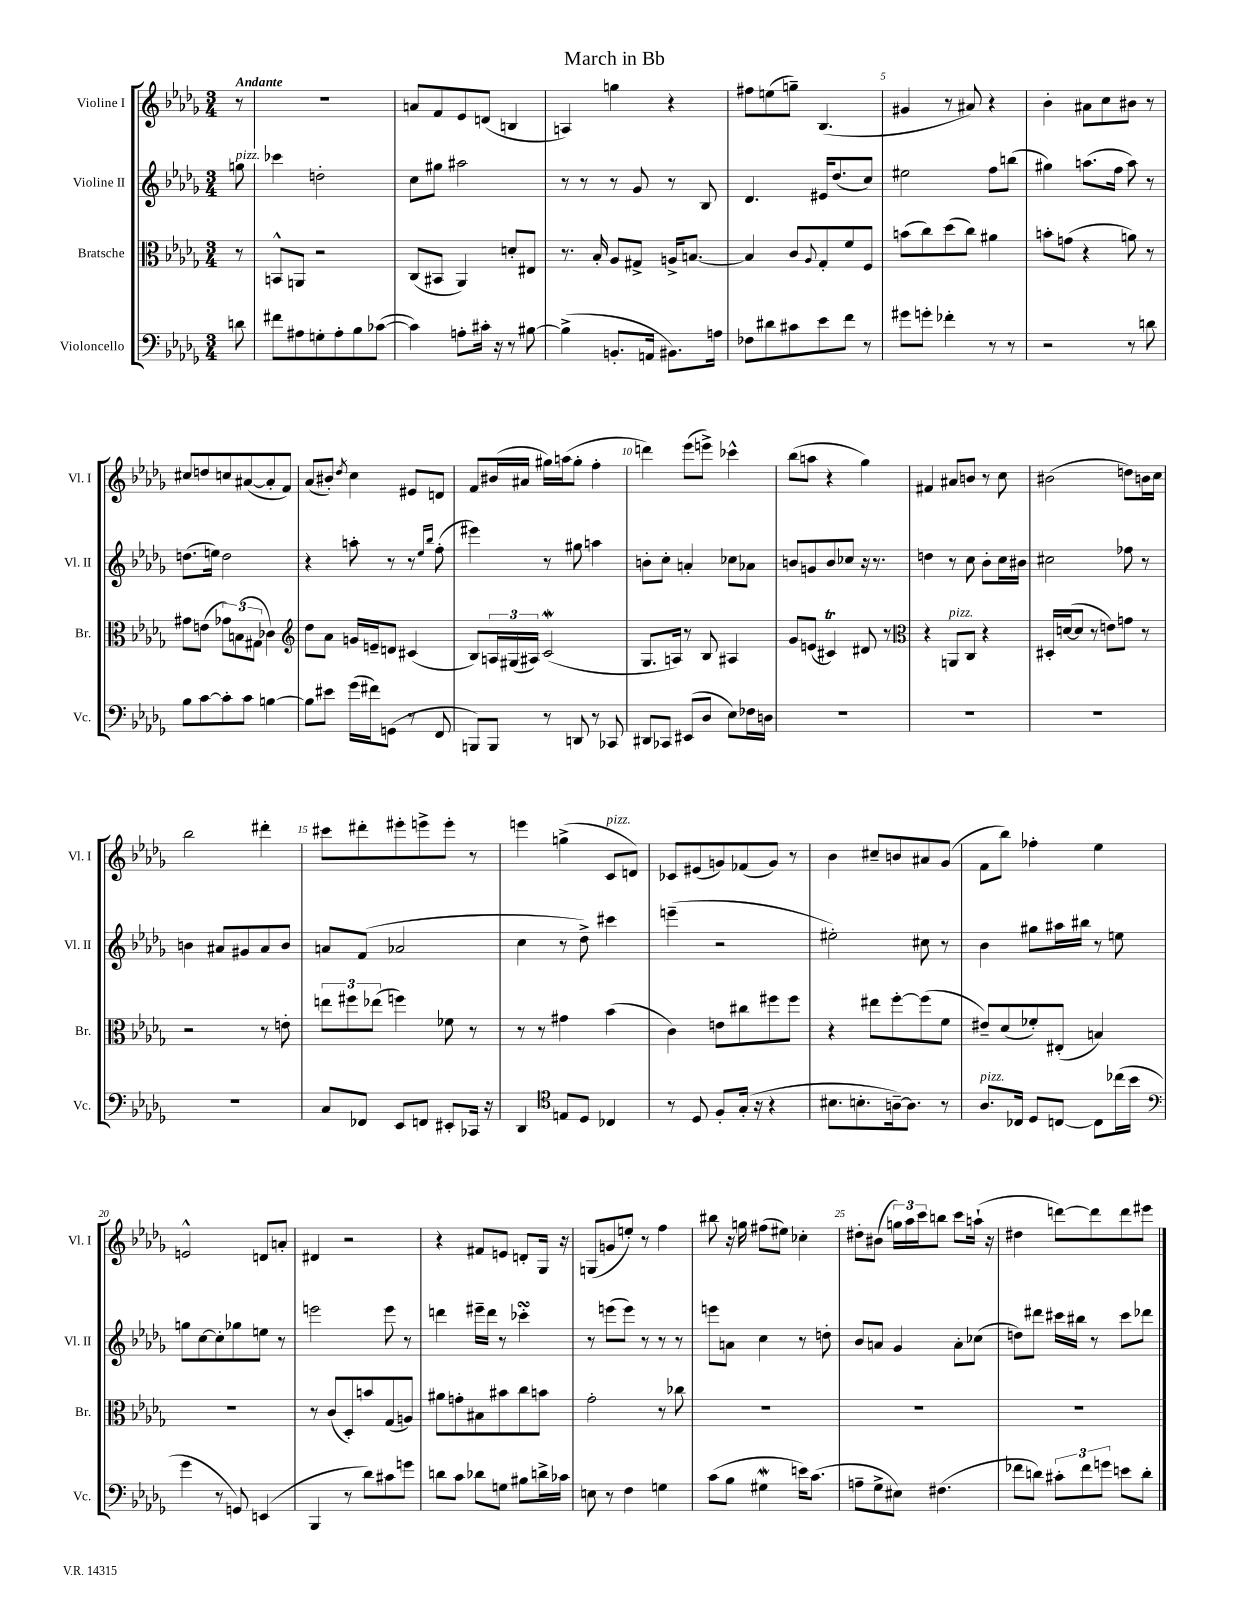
\header { title = "March in Bb" }
<<
\new StaffGroup <<
\new Staff = "s0" \with { instrumentName = "Violine I" shortInstrumentName = "Vl. I" } {
    \clef treble \key des \major \numericTimeSignature \time 3/4 \partial 8 \tempo "Andante"
    r8 |
    R2. |
    a'8 f'8 ees'8 d'8( b4 |
    a4) g''4 r4 |
    fis''8 e''8( g''8--) bes4.( |
    gis'4 r8 ais'8) r4 |
    bes'4-. ais'8 c''8 bis'8 r8 |
    cis''8 d''8 c''8 ais'8~( ais'8-. f'8) |
    aes'8( bis'8-.) \acciaccatura { des''8 } c''4 eis'8 d'8 |
    f'8 bis'16( ais'16 gis''16) a''16( gis''8-. f''4-. |
    d'''4) ees'''8( e'''8->) ces'''4-^ |
    bes''8( a''8 r4 ges''4) |
    fis'4 ais'8 b'8 r8 c''8 |
    bis'2( d''8) b'16 c''16 |
    bes''2 dis'''4-. |
    cis'''8 dis'''8-. eis'''8-. e'''8-> e'''8-. r8 |
    e'''4 g''4->( c'8^\markup { \italic "pizz." } d'8) |
    ces'8 eis'8( g'8) fes'8( g'8) r8 |
    bes'4 cis''8-- b'8 ais'8 ges'8( |
    f'8 bes''8) fes''4-. ees''4 |
    e'2-^ d'8 a'8-. |
    dis'4 r2 |
    r4 fis'8 e'8 d'8-. ges16 r16 |
    g8( g'8 e''8-.) r8 f''4 |
    bis''8 r16 g''16 fis''8( eis''8) ces''4-. |
    dis''8-. bis'8( \tuplet 3/2 { g''16) aes''16 c'''16 } b''8 c'''8 a''16-!( r16 |
    dis''4 d'''8~) d'''8 d'''8 eis'''8 \bar "|." |
}
\new Staff = "s1" \with { instrumentName = "Violine II" shortInstrumentName = "Vl. II" } {
    \clef treble \key des \major \numericTimeSignature \time 3/4 \partial 8
    g''8^\markup { \italic "pizz." } |
    ces'''4 d''2-. |
    c''8 gis''8 ais''2 |
    r8 r8 r8 ges'8 r8 bes8 |
    des'4. eis'16 des''8.( c''8) |
    eis''2 f''8 b''8( |
    gis''4) a''8.( f''16 a''8) r8 |
    d''8.( e''16) d''2 |
    r4 a''8-. r8 r8 \grace { ees''16 bes''16 } f''8-.( |
    eis'''4) r8 gis''8 a''4 |
    b'8-. c''8-. a'4-. ces''8 aes'8 |
    b'8 g'8 b'8 ces''8 r16 r8. |
    d''4 r8 c''8 bes'8-. c''16 bis'16 |
    cis''2 fes''8 r8 |
    b'4 ais'8 gis'8 ais'8 b'8 |
    a'8 f'8( aes'2 |
    c''4 r8 des''8->) cis'''4 |
    e'''4--( r2 |
    eis''2-.) cis''8 r8 |
    bes'4 gis''8 ais''16 bis''16 r8 e''8 |
    g''8 c''8~ c''8-. ges''8 e''8 r8 |
    e'''2 e'''8 r8 |
    d'''4 eis'''16-- d'''16 r8 ces'''4-.\turn |
    r8 e'''8( e'''8) r8 r8 r8 |
    e'''8 a'8 c''4 r8 d''8-. |
    bes'8 a'8 ges'4 a'8-. ces''8( |
    d''8) dis'''8 cis'''16 bis''16 r8 cis'''8 des'''8 \bar "|." |
}
\new Staff = "s2" \with { instrumentName = "Bratsche" shortInstrumentName = "Br." } {
    \clef alto \key des \major \numericTimeSignature \time 3/4 \partial 8
    r8 |
    b,8-^ a,8 r2 |
    c8( bis,8 aes,4) d'8-. eis8 |
    r8. bes16-. aes8 gis8-> a16-> b8.~ |
    b4 c'8 \appoggiatura { aes8 } ges8-. f'8 f8 |
    b'8( c''8) des''8( c''8) ais'4 |
    b'8-. g'8( r4 a'8) r8 |
    gis'8 e'8( \tuplet 3/2 { ges'8) b8( gis8 } ces'4) |
    \clef treble des''8 aes'8 g'16 e'16-- d'8 cis'4( |
    bes8) \tuplet 3/2 { a16 gis16( ais16) } c'2\mordent( |
    ges8. a16) r8 bes8 ais4 |
    ges'8 e'8( cis'4\trill) dis'8 r8 |
    \clef alto r4 a,8^\markup { \italic "pizz." } c8 r4 |
    dis16-. d'16~( d'8 r8 e'8) g'8 r8 |
    r2 r8 e'8-. |
    \tuplet 3/2 { e''8 fis''8 ees''8( } f''4) fes'8 r8 |
    r8 r8 gis'4 bes'4( |
    c'4) e'8 cis''8 fis''8 fis''8 |
    r4 eis''8 f''8~-. f''8( f'8 |
    eis'8--) des'8( fes'8-.) eis8-.( b4) |
    R2. |
    r8 c'8( des8-.) b'8 ges8( a8) |
    ais'8 g'8-. bis8 bis'8 c''8 b'8 |
    ges'2-. r8 ces''8 |
    R2. |
    R2. |
    R2. \bar "|." |
}
\new Staff = "s3" \with { instrumentName = "Violoncello" shortInstrumentName = "Vc." } {
    \clef bass \key des \major \numericTimeSignature \time 3/4 \partial 8
    d'8 |
    fis'8 ais8 g8-. ais8-. bes8 ces'8~( |
    ces'4) a8-. cis'16-. r16 r8 bis8~ |
    bis4->( b,8.-. a,16 bis,8.) a16 |
    fes8 dis'8 cis'8 ees'8 f'8 r8 |
    gis'8 g'8-. fes'4-. r8 r8 |
    r2 r8 d'8 |
    bes8 c'8~ c'8-. c'8 b4~ |
    b8 eis'8 ges'16( fis'16) g,8( r8 f,8 |
    b,,8) b,,8 r8 d,8 r8 ces,8 |
    dis,8 ces,8 eis,8( des8 ees8) fes16 d16 |
    R2. |
    R2. |
    R2. |
    R2. |
    c8 fes,8 ees,8 f,8 eis,8-. ces,16 r16 |
    des,4 \clef tenor e8 des8 ces4 |
    r8 des8 f8-. ges16-.( r16 r4 |
    bis8. b8.-. a16~--) a8. r8 |
    aes8.^\markup { \italic "pizz." } ces16 des8 c8~ c8 ces''16( bes'16 |
    \clef bass ges'4 r8 g,8) e,4( |
    bes,,4 r8 des'8) cis'8 g'8 |
    d'8 c'8 des'8 g8 bis8 d'16-> ces'16 |
    e8 r8 f4 g4 |
    c'8( bes8 gis4\mordent e'16) c'8.( |
    a8-- ges8-> eis8) fis4.( |
    fes'8 d'8) \tuplet 3/2 { cis'8-. fes'8 g'8 } e'8 d'8-. \bar "|." |
}
>>
>>
\layout { \context { \Score \override BarNumber.break-visibility = ##(#f #t #t) barNumberVisibility = #(every-nth-bar-number-visible 5) } }
